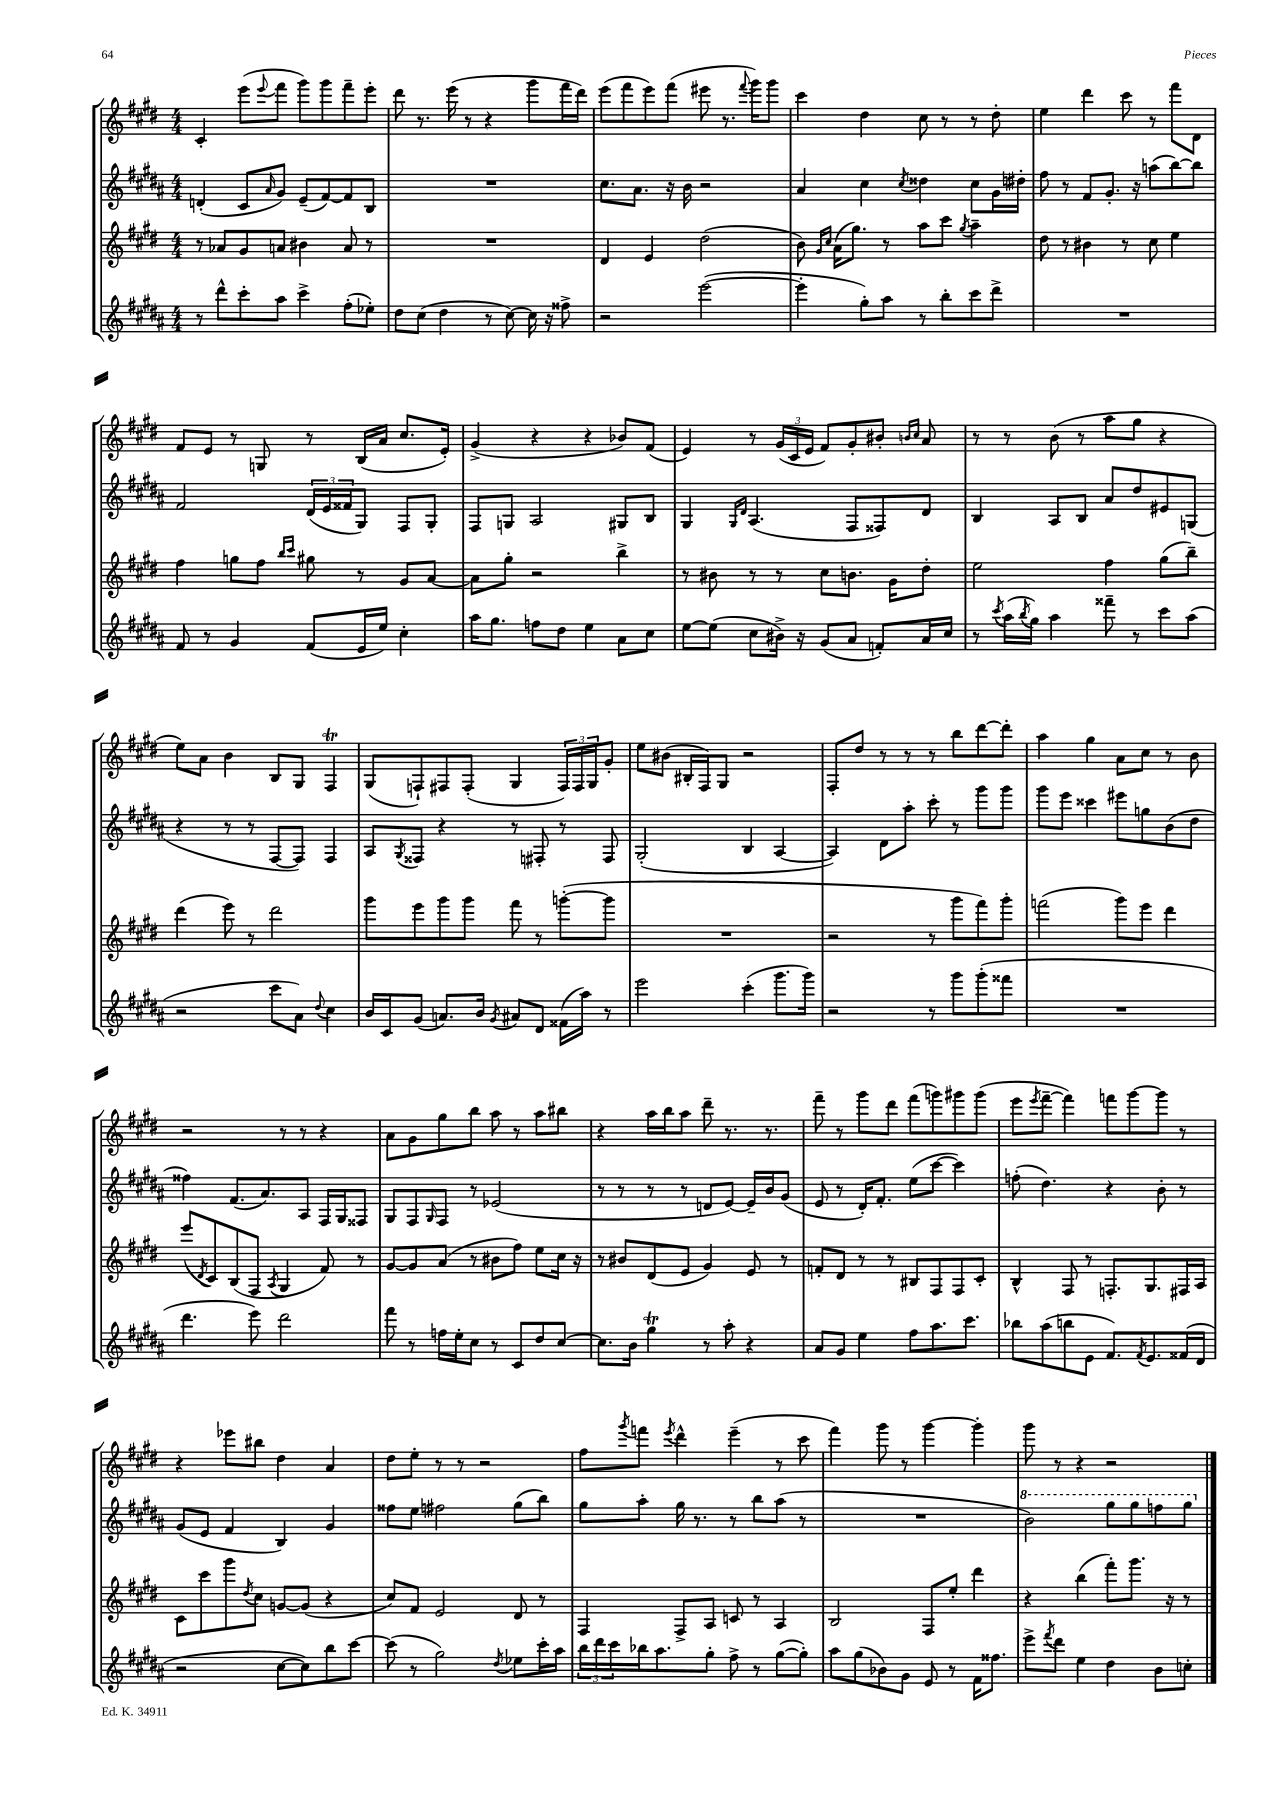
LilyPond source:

<<
\new StaffGroup <<
\new Staff = "s0" {
    \clef treble \key e \major \numericTimeSignature \time 4/4
    cis'4-. e'''8( \appoggiatura { e'''8 } fis'''8 gis'''8) gis'''8 fis'''8-- e'''8-. |
    dis'''8 r8. e'''16( r8 r4 gis'''8 fis'''16 dis'''16) |
    e'''8( fis'''8 e'''8) fis'''8( eis'''8 r8. \appoggiatura { fis'''8 } gis'''16) gis'''8 |
    cis'''4 dis''4 cis''8 r8 r8 dis''8-. |
    e''4 dis'''4 cis'''8 r8 fis'''8 dis'8 |
    fis'8 e'8 r8 g8 r8 b16( a'16 cis''8. e'16-.) |
    gis'4->( r4 r4 bes'8) fis'8( |
    e'4) r8 \tuplet 3/2 { gis'16( cis'16 e'16 } fis'8) gis'8-. bis'8-. \grace { b'16 cis''16 } a'8 |
    r8 r8 b'8( r8 a''8 gis''8 r4 |
    e''8) a'8 b'4 b8 gis8 fis4\trill |
    gis8( f8-!) fis8 fis8-.( gis4 \tuplet 3/2 { fis16) fis16 gis16 } gis'8-. |
    e''8 bis'8( bis16-. fis16) gis8 r2 |
    fis8-. dis''8 r8 r8 r8 b''8 dis'''8~ dis'''8-. |
    a''4 gis''4 a'8 cis''8 r8 b'8 |
    r2 r8 r8 r4 |
    a'8 gis'8 gis''8 b''8 a''8 r8 a''8 bis''8 |
    r4 a''16 b''16 a''8 dis'''8-- r8. r8. |
    fis'''8-- r8 gis'''8 dis'''8 fis'''8( g'''8) gis'''8 gis'''8( |
    e'''8 \acciaccatura { e'''8 } fis'''8~-- fis'''4) f'''8 gis'''8~ gis'''8 r8 |
    r4 ees'''8 bis''8 dis''4 a'4 |
    dis''8 e''8-. r8 r8 r2 |
    fis''8 \acciaccatura { gis'''8 } f'''8 \acciaccatura { e'''8 } dis'''4-^ e'''4--( r8 cis'''8 |
    fis'''4) gis'''8 r8 gis'''4~ gis'''4-. |
    gis'''8 r8 r4 r2 \bar "|." |
}
\new Staff = "s1" {
    \clef treble \key b \major \numericTimeSignature \time 4/4
    d'4-.( cis'8 \grace { ais'16 } gis'8) e'8--( fis'8~) fis'8 b8 |
    R1 |
    cis''8. ais'8. r16 b'16 r2 |
    ais'4 cis''4 \acciaccatura { cis''8 } disis''4 cis''8 gis'16 dis''16-. |
    fis''8 r8 fis'8 gis'8.-. r16 a''8( b''8~) b''8 |
    fis'2 \tuplet 3/2 { dis'16( e'16 fisis'16 } gis8) fis8 gis8-. |
    fis8 g8 ais2 gis8 b8 |
    gis4 \grace { gis16 dis'16 } ais4.( fis8 fisis8) dis'8 |
    b4 ais8 b8 ais'8 dis''8 eis'8 g8( |
    r4 r8 r8 fis8~ fis8) fis4 |
    ais8 \acciaccatura { gis8 } fisis8 r4 r8 fis8-. r8 fis8 |
    gis2-.( b4 ais4~ |
    ais4) dis'8 ais''8-. cis'''8-. r8 gis'''8 gis'''8 |
    gis'''8 e'''8 cisis'''4 eis'''8 g''8 b'8( dis''8 |
    fisis''4) fis'8.( ais'8.) ais8 fis16 gis16 fisis8 |
    gis8 fis8 \grace { gis16 } fis8 r8 ees'2( |
    r8 r8 r8 r8 d'8 e'8~) e'16-- b'16 gis'8( |
    e'8 r8 dis'16-.) fis'8.-. e''8( cis'''8~ cis'''4) |
    f''8-.( dis''4.) r4 b'8-. r8 |
    gis'8( e'8 fis'4 b4) gis'4 |
    fisis''8 e''8 fis''2 gis''8( b''8) |
    gis''8 ais''8-. gis''16 r8. r8 b''8 ais''8( r8 |
    R1 |
    \ottava #1 b''2) gis'''8 gis'''8 f'''8 gis'''8 \ottava #0 \bar "|." |
}
\new Staff = "s2" {
    \clef treble \key e \major \numericTimeSignature \time 4/4
    r8 aes'8 gis'8 a'8 bis'4 a'8 r8 |
    R1 |
    dis'4 e'4 dis''2( |
    b'8) \grace { gis'16 cis''16 } a'16( gis''8.) r8 a''8 cis'''8 \acciaccatura { gis''8 } a''4-- |
    dis''8 r8 bis'4 r8 cis''8 e''4 |
    fis''4 g''8 fis''8 \grace { b''16 cis'''16 } gis''8 r8 gis'8 a'8~ |
    a'8 gis''8-. r2 b''4-> |
    r8 bis'8 r8 r8 cis''8 b'8. gis'16 dis''8-. |
    e''2 fis''4 gis''8( b''8--) |
    dis'''4( e'''8) r8 dis'''2 |
    gis'''8 e'''8 gis'''8 gis'''8 fis'''8 r8 g'''8~-.( g'''8 |
    R1 |
    r2 r8 gis'''8 fis'''8) gis'''8-. |
    f'''2( gis'''8) e'''8 dis'''4 |
    e'''8( \acciaccatura { dis'8 } cis'8) b8( fis8 \acciaccatura { a8 } gis4 fis'8) r8 |
    gis'8~ gis'8 a'8( r8 bis'8 fis''8) e''8 cis''16 r16 |
    r8 bis'8 dis'8( e'8 gis'4) e'8 r8 |
    f'8-. dis'8 r8 r8 bis8 fis8 fis8 cis'8-. |
    b4-^ fis8 r8 f8.-. gis8. fis16 a16 |
    cis'8 cis'''8 gis'''8 \acciaccatura { dis''8 } cis''8 g'8~ g'8( r4 |
    cis''8) fis'8 e'2 dis'8 r8 |
    fis4 fis8-> a8 c'8 r8 a4 |
    b2 fis8 e''8-. dis'''4 |
    r4 b''4( fis'''8-.) gis'''8. r16 r8 \bar "|." |
}
\new Staff = "s3" {
    \clef treble \key b \major \numericTimeSignature \time 4/4
    r8 dis'''8-^ cis'''8-. ais''8 cis'''4-> fis''8-.( ees''8-.) |
    dis''8 cis''8( dis''4 r8 cis''8~) cis''16 r16 fisis''8-> |
    r2 e'''2~( |
    e'''4-. gis''8-.) ais''8 r8 b''8-. cis'''8 dis'''8-> |
    R1 |
    fis'8 r8 gis'4 fis'8( e'16 e''16) cis''4-. |
    ais''16 gis''8. f''8 dis''8 e''4 ais'8 cis''8 |
    e''8~ e''8( cis''8 bis'16->) r16 gis'8( ais'8 f'8-.) ais'16 cis''16 |
    r8 \acciaccatura { cis'''8 } ais''16( \acciaccatura { b''8 } gis''16) ais''4 fisis'''8-- r8 cis'''8 ais''8( |
    r2 cis'''8 ais'8) \appoggiatura { dis''8 } cis''4 |
    b'16 cis'16 gis'8( a'8.) b'16 \acciaccatura { gis'8 } ais'8 dis'8 fisis'16( ais''16) r8 |
    e'''2 cis'''4-.( gis'''8. gis'''16) |
    r2 r8 gis'''8 gis'''8-.( fisis'''8 |
    R1 |
    dis'''4. e'''8) dis'''2 |
    fis'''8 r8 f''16 e''16-. cis''8 r8 cis'8 dis''8 cis''8~ |
    cis''8. b'16 gis''4\trill r8 ais''8-. r4 |
    ais'8 gis'8 e''4 fis''8 ais''8. cis'''8. |
    bes''8 ais''8( b''8 e'8 fis'8.) \acciaccatura { fis'8 } e'8. fisis'16( dis'16 |
    r2 cis''8~ cis''8) b''8 cis'''8~ |
    cis'''8( r8 gis''2) \acciaccatura { dis''8 } ees''8 cis'''16-. ais''16 |
    \tuplet 3/2 { b''16 dis'''16 cis'''16 } bes''16 ais''8. gis''8-. fis''8-> r8 gis''8~( gis''8-.) |
    ais''8 gis''8( bes'8) gis'8 e'8 r8 fis'16 fisis''8. |
    e'''8-> \acciaccatura { fis'''8 } dis'''8 e''4 dis''4 b'8 c''8-. \bar "|." |
}
>>
>>
\layout { \context { \Score \remove "Bar_number_engraver" } }
